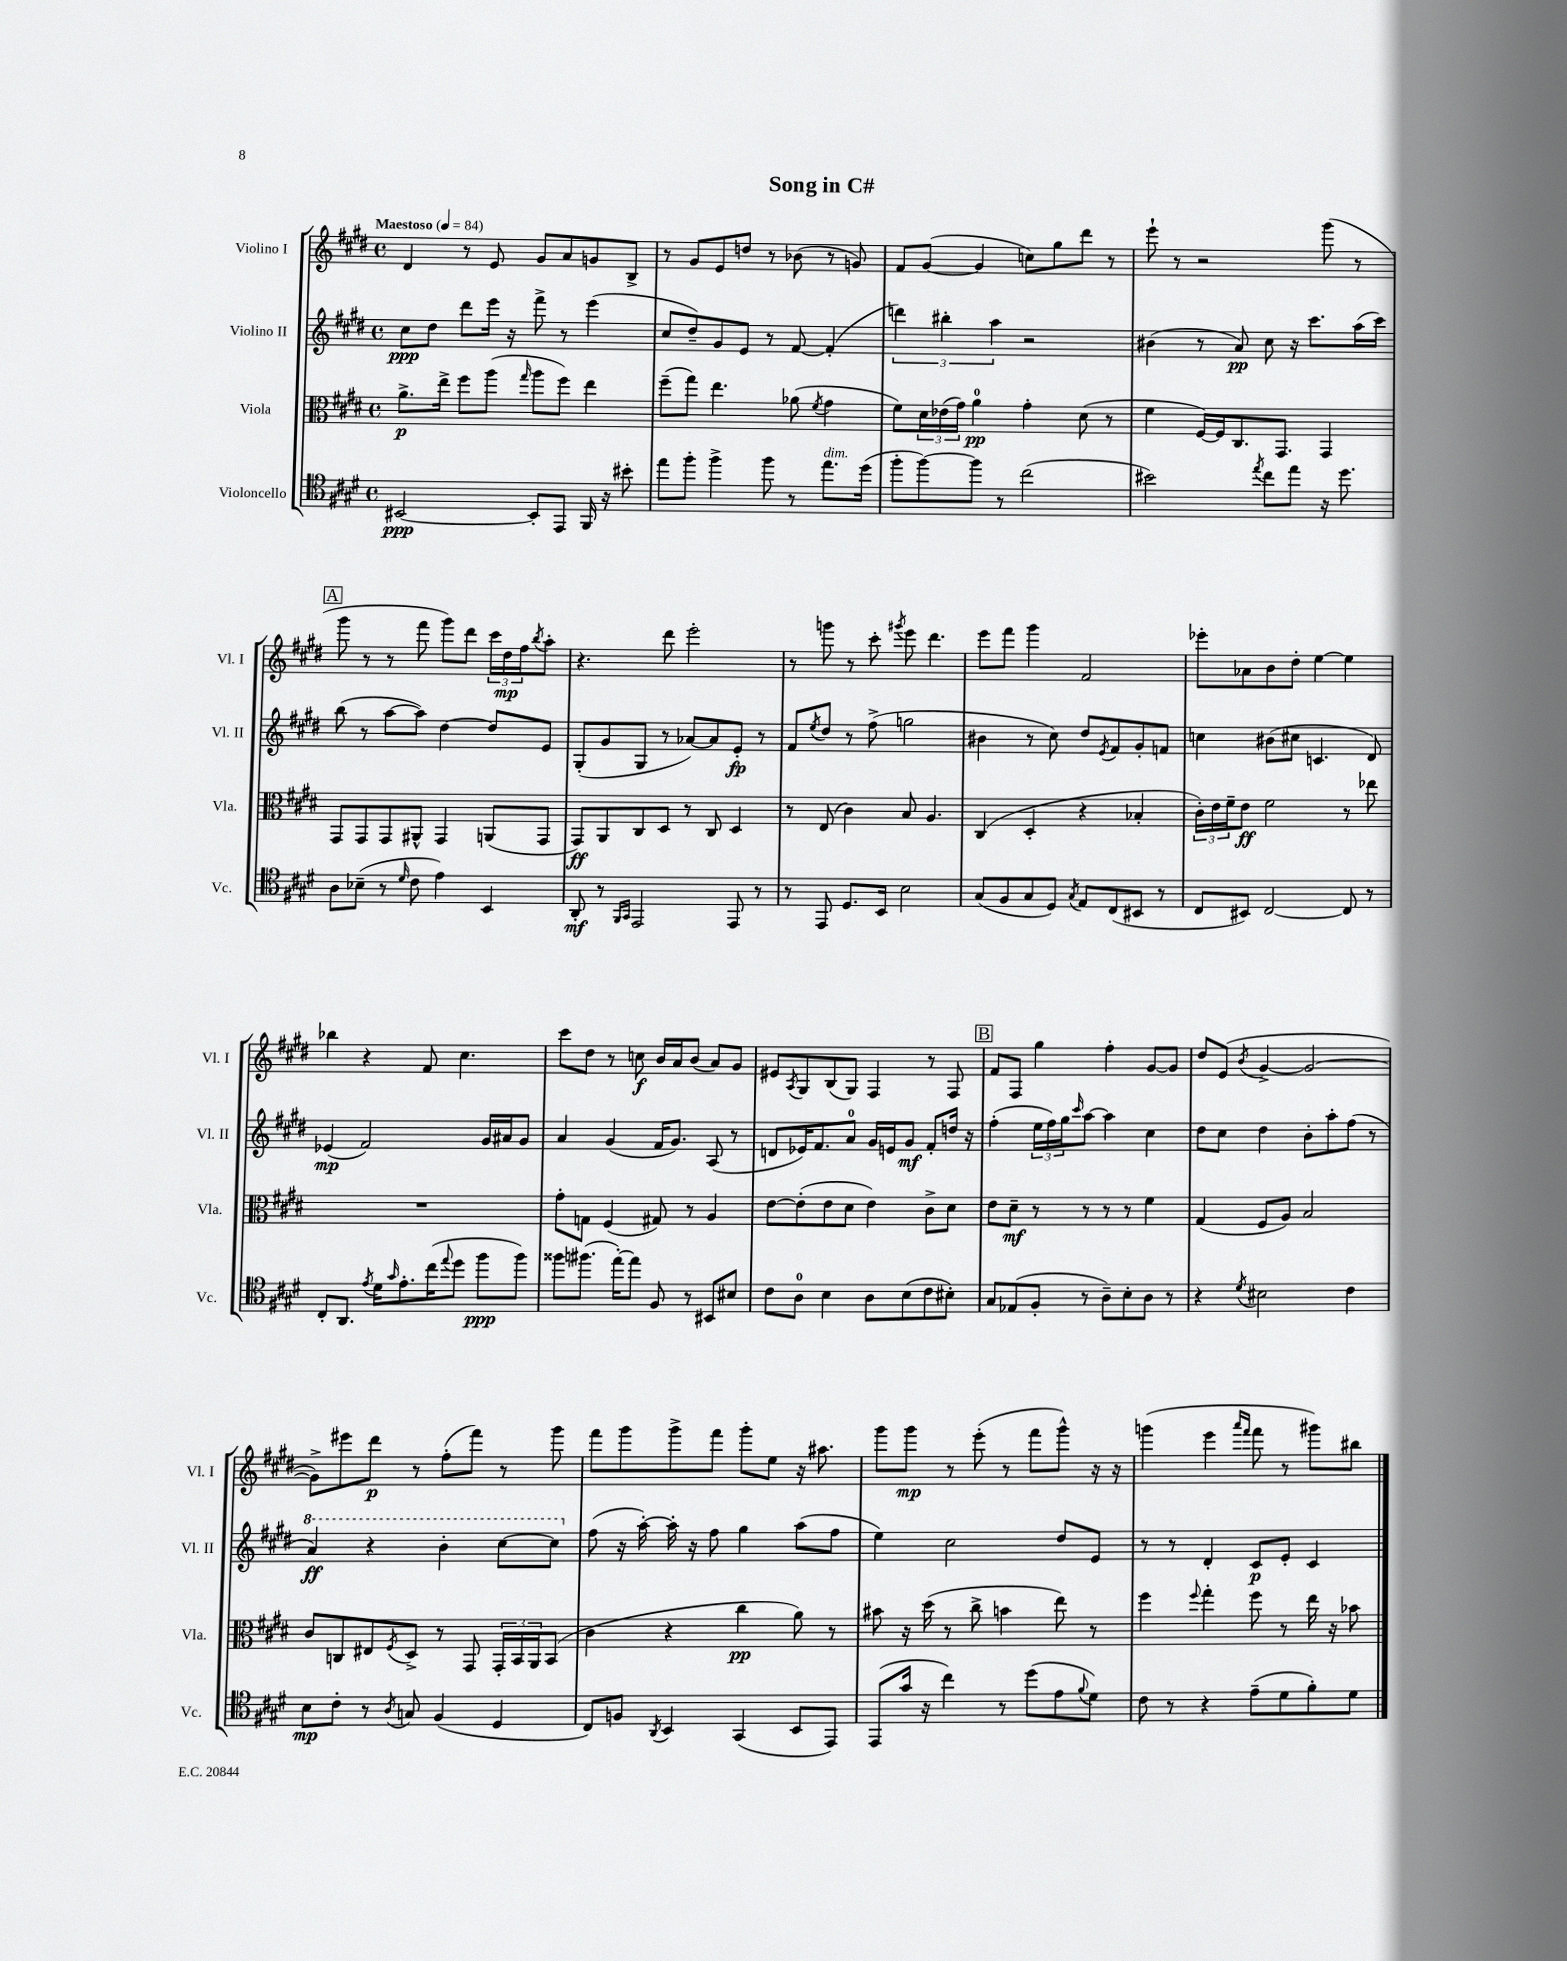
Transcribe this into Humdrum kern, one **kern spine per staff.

**kern	**kern	**kern	**kern
*staff4	*staff3	*staff2	*staff1
*clefC4	*clefC3	*clefG2	*clefG2
*k[f#c#g#d#]	*k[f#c#g#d#]	*k[f#c#g#d#]	*k[f#c#g#d#]
*M4/4	*M4/4	*M4/4	*M4/4
*met(c)	*met(c)	*met(c)	*met(c)
*MM84	*MM84	*MM84	*MM84
[2BB#/	8.a^\L	8cc#\L	4d#/
.	.	8dd#\J	.
.	16ee^\Jk	.	.
.	8ff#\L	8ddd#\L	8r
.	(8aa\J	16eee\Jk	8e/
.	.	16r	.
.	16qqgg#/	.	.
8BB#'/]L	8aa\L	8fff#^\	8g#/L
8EE/J	8ff#\J)	8r	8a/
16FF#/	4ee\	(4eee\	8g/
16r	.	.	.
8b#'\	.	.	8B^/J
=	=	=	=
8ee\L	(8ff#~\L	8cc#/L	8r
8ff#'\J	8gg#\J)	8dd#~/)	8g#/L
4ff#^\	4.ee\	8g#/	8e/
.	.	8e/J	8dd/J
8ff#\	.	8r	8r
8r	(8a-\	[8f#/	(8b-\
.	8qf#/	.	.
8.ee\L	4g#\	(4f#'/]	8r
.	.	.	8g/)
(16dd#\Jk	.	.	.
=	=	=	=
8ff#'\L	8f#\L)	6ddd\)	8f#/L
[8ff#\)	24d#\L	.	([8g#/J
.	(24e-\	6bb#'\	.
.	24g#\JJ)	.	.
8ff#\]J	4a\	.	4g#/]
.	.	6aa\	.
8r	.	.	.
(2cc#\	4g#'\	2r	8cc\L)
.	.	.	8gg#\
.	(8d#\	.	8ddd#\J
.	8r	.	8r
=	=	=	=
2b#\)	4f#\	(4b#\	8eee`\
.	.	.	8r
.	[16F#/LL)	8r	2r
.	16F#/]J	.	.
.	8.C#/	8a/)	.
8qee/	.	.	.
8cc#\L	.	8cc#\	.
.	8.GG#/J	.	.
8ee\J	.	16r	.
.	.	8.ccc#\L	.
16r	4GG#/	.	(8ggg#\
8.dd#\	.	.	.
.	.	(16aa\L	8r
.	.	16ccc#\JJ)	.
=	=	=	=
8A\L	8GG#/L	(8bb\	8ggg#\
(8B-~\J	8GG#/	8r	8r
8r	8GG#/	[8aa\L	8r
16qqd#/	.	.	.
8c#\	8AA#^^/J	8aa\]J)	8fff#\
4e\)	4GG#/	[4dd#\	8ggg#\L)
.	.	.	8ddd#\J
4BB/	(8AA/L	8dd#/]L	24ccc#\LL
.	.	.	24dd#\
.	.	.	24ff#\J
.	.	.	8qbb/
.	8GG#/J	8e/J	8aa'\J
=	=	=	=
8AA'/	8GG#/L)	(8G#'/L	4.r
8r	8AA/	8g#/	.
16qqFF#/LL	.	.	.
16qqGG#/JJ	.	.	.
2EE/	8C#/	8G#/J	.
.	8D#/J	8r	8ddd#\
.	8r	[8a-/L)	2eee'\
.	8C#/	8a-/]	.
8EE/	4D#/	8e'/J	.
8r	.	8r	.
=	=	=	=
8r	8r	8f#/L	8r
.	.	8qee/	.
8EE/	(8E/	8dd#/J	8ggg\
8.D#/L	4c#\)	8r	8r
.	.	(8ff#^\	8ccc#'\
16BB/Jk	.	.	.
.	.	.	8qggg#/
2B\	8B/	2gg\	8eee\
.	4.A/	.	4.ddd#\
=	=	=	=
(8G#/L	(4C#/	4b#\	8eee\L
8F#/	.	.	8fff#\J
8G#/	4D#'/	8r	4ggg#\
8D#/J)	.	8cc#\)	.
8qG#/	.	.	.
8E/L	4r	8dd#/L	2f#/
.	.	8qe/	.
(8C#/	.	8f#/	.
8BB#/J	4B-'/	8g#'/	.
8r	.	8f/J	.
=	=	=	=
8C#/L	24c#'\LL)	4cc\	8eee-'\L
.	24e\	.	.
.	24f#~\J	.	.
8BB#/J)	8e\J	.	8a-\
[2C#/	2f#\	(8b#\L	8b\
.	.	8cc#\J	8dd#'\J
.	.	4.c/	[4ee\
8C#/]	8r	.	4ee\]
8r	8ee-\	8d#/)	.
=	=	=	=
8C#'/L	1r	(4e-/	4bb-\
8.AA/J	.	.	.
.	.	2f#/)	4r
8qe/	.	.	.
16d#\LK	.	.	.
16qqg#/	.	.	.
8.e'\	.	.	.
.	.	.	8f#/
(16cc#\K	.	.	.
8qqee/	.	.	.
8dd#\J	.	.	4.cc#\
8ff#\L	.	16g#/LL	.
.	.	16a#/J	.
8ff#\J)	.	8g#/J	.
=	=	=	=
8ff##\L	8g#'\L	4a/	8ccc#\L
(8.ff#\J	8G\J	.	8dd#\J
.	(4F#/	(4g#/	8r
[16ee'\LK)	.	.	.
8ee\]J	.	.	8cc\
8F#/	8G#/)	16f#/LK	16b/LL
.	.	8.g#/J)	16a/J
8r	8r	.	(8b/J
8BB#/L	4A/	(8A/	8a/L)
8B#/J	.	8r	8g#/J
=	=	=	=
8c#\L	[8e\L	8d/L	8e#/L
.	.	.	8qA/
8A\J	(8e'\]	16e-/K)	8G#/
.	.	8.f#/	.
4B\	8e\	.	(8B/
.	8d#\J	8a/J	8G#/J)
8A\L	4e\)	16g#/LL	4F#/
.	.	16e/J	.
(8B\	.	8g#/J	.
8c#\	8c#^\L	8f#'/L	8r
8B#'\J)	8d#\J	16dd/Jk	8F#/
.	.	16r	.
=	=	=	=
8G#/L	8e\L	(4ff#'\	8f#/L
(8E-/	8d#~\J	.	8F#/J
8F#'/J	8r	24ee\LL	4gg#\
.	.	24ff#\)	.
.	.	24gg#\J	.
.	.	16qqccc#/	.
8r	8r	[8aa\J	.
8A~\L)	8r	4aa\]	4ff#'\
8B'\	8r	.	.
8A\J	4f#\	4cc#\	[8g#/L
8r	.	.	8g#/]J
=	=	=	=
4r	(4G#/	8dd#\L	8dd#/L
.	.	8cc#\J	(8e/J
8qd#/	.	.	8qb/
2B#\	8F#/L	4dd#\	[4g#^/
.	8A/J)	.	.
.	2B/	8b'\L	2g#/_
.	.	8aa'\	.
4c#\	.	(8ff#\J	.
.	.	8r	.
=	=	=	=
8B\L	8c#/L	4aa/)	8g#^\]L)
8c#'\J	8C/	.	8eee#\
8r	8E#/	4r	8ddd#\J
8qA/	8qF#/	.	.
8G/	8D#^/J	.	8r
(4F#/	8r	4bb'\	(8ff#'\L
.	8GG#/	.	8fff#\J)
4D#/	24GG#'/LL	[8ccc#\L	8r
.	24BB/	.	.
.	24AA/J	.	.
.	(8BB/J	8ccc#\]J	8ggg#\
=	=	=	=
8C#/L)	4c#\	(8ff#\	8fff#\L
8F/J	.	16r	8ggg#\
.	.	[16aa'\)	.
8qAA/	.	.	.
4BB/	4r	16aa'\]	8ggg#^\
.	.	16r	.
.	.	8ff#\	8fff#\J
(4GG#/	4cc#\	4gg#\	8ggg#'\L
.	.	.	8ee\J
8BB/L	8a\)	(8aa\L	16r
.	.	.	8.aa#\
8EE/J)	8r	8ff#\J	.
=	=	=	=
(8EE/L	8b#\	4ee\)	8ggg#\L
16g#/Jk	16r	.	8ggg#\J
16r	(16dd#\	.	.
4cc#\)	8r	2cc#\	8r
.	8cc#^\	.	(8eee'\
8r	4b\	.	8r
(8dd#\L	.	.	8fff#\L
8e\	8ee\)	8dd#/L	8ggg#^^\J)
8qqf#/	.	.	.
8d#\J)	8r	8e/J	16r
.	.	.	16r
=	=	=	=
8c#\	4ff#\	8r	(4ggg\
8r	.	8r	.
.	8qqff#/	.	.
4r	4gg#'\	4d#'/	4eee\
.	.	.	16qqaaa/LL
.	.	.	16qqfff#/JJ
(8e~\L	8ff#\	8c#/L	8fff#\
8d#\	8r	8e'/J	8r
8f#'\)	16ee\	4c#/	8ggg#\L)
.	16r	.	.
8d#\J	8b-\	.	8bb#\J
==	==	==	==
*-	*-	*-	*-
